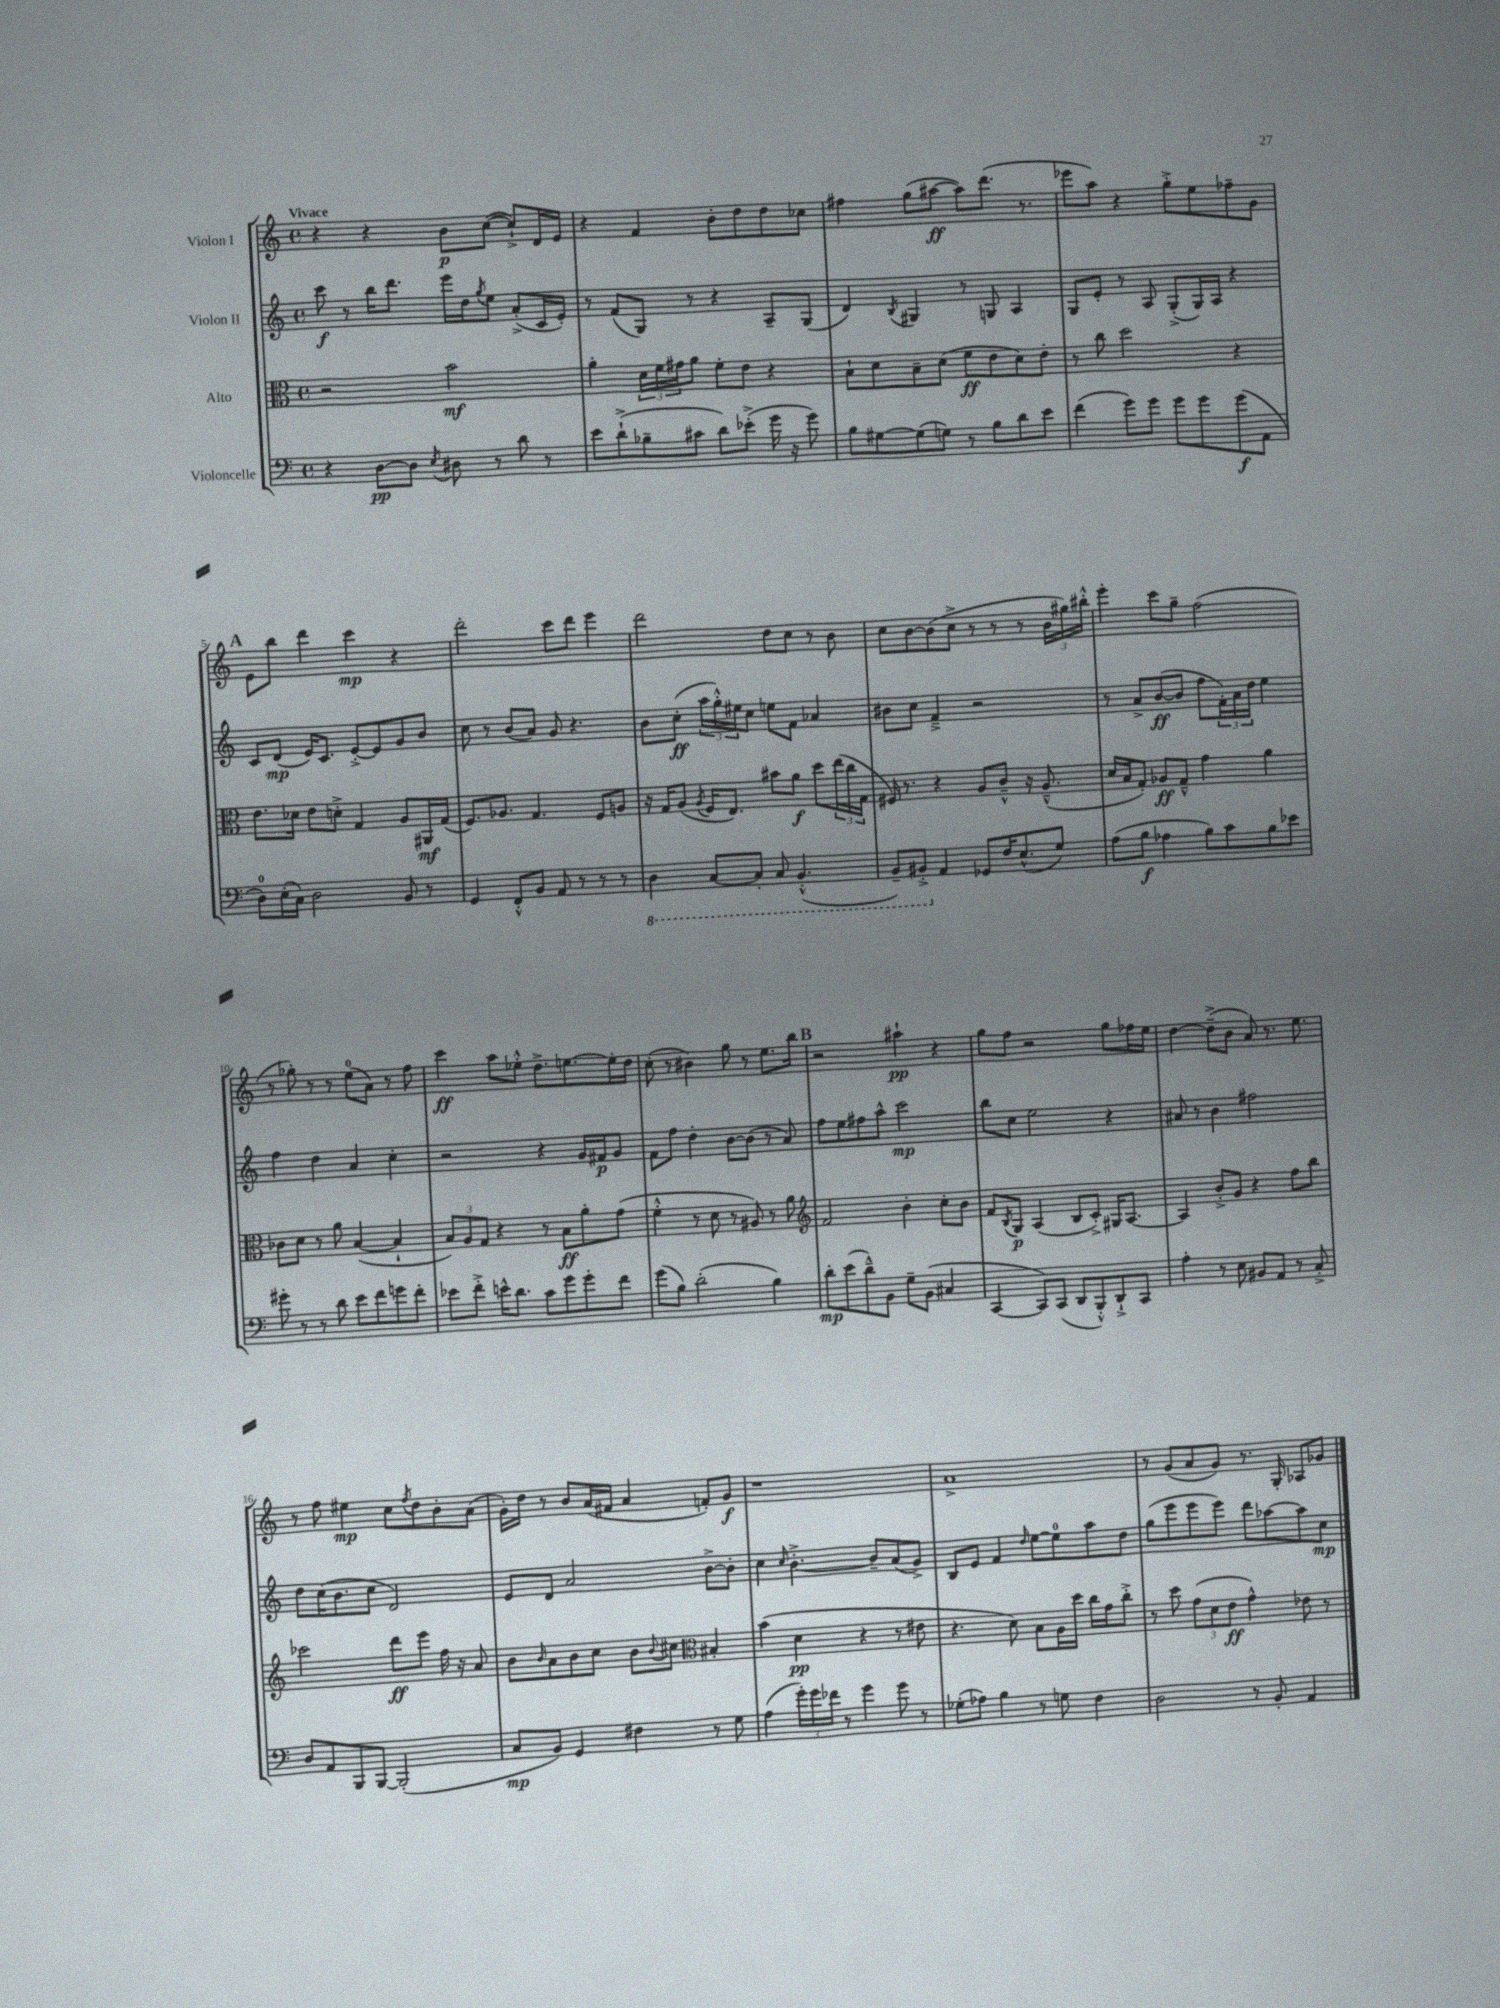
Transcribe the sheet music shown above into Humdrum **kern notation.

**kern	**dynam	**kern	**dynam	**kern	**dynam	**kern	**dynam
*part4	*part4	*part3	*part3	*part2	*part2	*part1	*part1
*staff4	*staff4	*staff3	*staff3	*staff2	*staff2	*staff1	*staff1
*I"Violoncelle	*	*I"Alto	*	*I"Violon II	*	*I"Violon I	*
*clefF4	*	*clefC3	*	*clefG2	*	*clefG2	*
*k[]	*	*k[]	*	*k[]	*	*k[]	*
*M4/4	*	*M4/4	*	*M4/4	*	*M4/4	*
*met(c)	*	*met(c)	*	*met(c)	*	*met(c)	*
=1	=1	=1	=1	=1	=1	=1	=1
!	!	!	!	!	!	!LO:TX:a:B:t=Vivace	!
4r	.	2r	.	8ccc\	f	4r	.
.	.	.	.	8r	.	.	.
[8D\L	pp	.	.	16bb\KL	.	4r	.
.	.	.	.	8.ddd\J	.	.	.
8D\J]	.	.	.	.	.	.	.
8qE/	.	.	.	.	.	.	.
8D#X\	.	2b\	mf	16eee\LL	.	8b\L	p
.	.	.	.	16dd\J	.	.	.
.	.	.	.	8qgg/	.	.	.
8r	.	.	.	8ee\J	.	([8cc\J	.
8d\	.	.	.	(8a'^/L	.	8cc`^/L])	.
8r	.	.	.	16c/L	.	16d/L	.
.	.	.	.	16e'/JJ)	.	16e/JJ	.
=2	=2	=2	=2	=2	=2	=2	=2
8e\L	.	4a'\	.	8r	.	4r	.
(8d`^\	.	.	.	(8f/L	.	.	.
8B-X~\	.	24d\LL	.	8G/J)	.	4f/	.
.	.	24f\	.	.	.	.	.
.	.	24g#X\J	.	.	.	.	.
8c#X\J	.	8a\J	.	8r	.	.	.
8d\L)	.	8f'\L	.	4r	.	8b'\L	.
(8e-X'^\J	.	8e\J	.	.	.	8dd\	.
16g\	.	4r	.	8A~/L	.	8dd\	.
16r	.	.	.	.	.	.	.
8g\)	.	.	.	(8G/J	.	8cc-X\J	.
=3	=3	=3	=3	=3	=3	=3	=3
8B\L	.	8B`\L	.	4d/)	.	4ff#X\	.
[8G#X\	.	8d\	.	.	.	.	.
.	.	.	.	8qB/	.	.	.
(8G#\]	.	8B~\	.	4G#X/	.	(8gg\L	.
8Gn\J)	.	(8d\J	.	.	.	[8aa#X\J	ff
8r	.	8f\L	ff	8r	.	8aa#\L])	.
8B\L	.	8e\	.	8Gn/	.	(8.ddd\J	.
8d\	.	8d\)	.	4A/	.	.	.
.	.	.	.	.	.	8.r	.
8e\J	.	8e'\J	.	.	.	.	.
=4	=4	=4	=4	=4	=4	=4	=4
(4f\	.	8r	.	8G/L	.	8eee-X\L	.
.	.	8cc\	.	8e'/J	.	8aa\J)	.
8g\L)	.	2dd\	.	8r	.	4r	.
8g\J	.	.	.	8A/	.	.	.
8g\L	.	.	.	(8G'^/L	.	8gg'^\L	.
8g\	.	.	.	16G/L)	.	8ee\	.
.	.	.	.	16A/JJ	.	.	.
(8g\	f	4r	.	4r	.	8ff-X~\	.
8AA\J	.	.	.	.	.	8g\J	.
!!LO:LB:g=z
!!LO:REH:place=s1:t=A
=5	=5	=5	=5	=5	=5	=5	=5
8D\L)	.	8.e\L	.	8c/L	.	8e\L	.
(16E'\L	.	.	.	(8d/J	mp	8bb\J	.
16C\JJ)	.	16d-X\Jk	.	.	.	.	.
2D\	.	8e\L	.	16e/KL)	.	4ddd\	.
.	.	.	.	8.c/J	.	.	.
.	.	8dn'^\J	.	.	.	.	.
.	.	4G/	.	[8e'^/L	.	4ccc\	mp
.	.	.	.	8e/]	.	.	.
8BB/	.	8A/L	.	8g/	.	4r	.
8r	.	16AA#X/L	mf	8b/J	.	.	.
.	.	(16G/JJ	.	.	.	.	.
=6	=6	=6	=6	=6	=6	=6	=6
4GG/	.	8.F/L)	.	8cc\	.	2ddd'\	.
.	.	.	.	8r	.	.	.
.	.	8.A-X/J	.	.	.	.	.
8FF'^^/L	.	.	.	(8b/L	.	.	.
8BB/J	.	4.G/	.	8a/J)	.	.	.
8AA/	.	.	.	8g/	.	8ccc\L	.
8r	.	.	.	4.r	.	8ddd\J	.
8r	.	8F/L	.	.	.	4eee\	.
8r	.	8An/J	.	.	.	.	.
=7	=7	=7	=7	=7	=7	=7	=7
*8ba	*	*	*	*	*	*	*
4DD\	.	16r	.	8b\L	.	2ddd\	.
.	.	16G/KL	.	.	.	.	.
.	.	(8A/J	.	(8cc'\J	ff	.	.
.	.	8qA/	.	.	.	.	.
[8CC/L	.	16F/KL	.	24aa\LL	.	.	.
.	.	.	.	24gg'^^\)	.	.	.
.	.	8.E/J)	.	.	.	.	.
.	.	.	.	24ee#X\J	.	.	.
8CC'/J]	.	.	.	8cc\J	.	.	.
8CC/	.	8b#X\L	.	8een\L	.	8dd\L	.
(4.BBB'^^/	.	8a\J	f	8f\J	.	8cc\J	.
.	.	8dd\L	.	4a-X/	.	8r	.
.	.	(24ee\L	.	.	.	8b\	.
.	.	24cc\	.	.	.	.	.
.	.	24G\JJ	.	.	.	.	.
=8	=8	=8	=8	=8	=8	=8	=8
8BBB~/L)	.	16F#X/)	.	8b#X\L	.	8cc\L	.
.	.	8.r	.	.	.	.	.
8BBB#X'^/J	.	.	.	8cc\J	.	[8b\	.
*X8ba	*	*	*	*	*	*	*
4AA/	.	4r	.	4f~^/	.	(8b\]	.
.	.	.	.	.	.	8cc^\J	.
8GG-X/L	.	8A/L	.	2r	.	8r	.
16F/K	.	8c~^^/J	.	.	.	8r	.
(8.E^^/	.	.	.	.	.	.	.
.	.	16r	.	.	.	8r	.
.	.	(8.A~^^/	.	.	.	.	.
8G/J)	.	.	.	.	.	24b\LL	.
.	.	.	.	.	.	24gg#X\)	.
.	.	.	.	.	.	24bb#X'^^\JJ	.
=9	=9	=9	=9	=9	=9	=9	=9
(8A\L	.	16d/LL	.	8r	.	4eee'\	.
.	.	16B/J	.	.	.	.	.
8B\J	f	8G'/J)	.	8a^/L	.	.	.
4A-X\	.	8A-X/L	ff	([8b/	ff	8ccc\L	.
.	.	8G~^^/J	.	8b/J]	.	8gg~\J	.
8B\L)	.	4g\	.	8ff\L	.	(2ff\	.
8c\	.	.	.	24f'\L)	.	.	.
.	.	.	.	24a\	.	.	.
.	.	.	.	24dd\JJ	.	.	.
8B\	.	4a\	.	4ee\	.	.	.
8e-X\J	.	.	.	.	.	.	.
!!LO:LB:g=z
=10	=10	=10	=10	=10	=10	=10	=10
8g#X'\	.	8c-X\L	.	4ff\	.	8r	.
8r	.	8d\J	.	.	.	8gg-X'\)	.
8r	.	8r	.	4dd\	.	8r	.
8d\	.	8a\	.	.	.	8r	.
8e\L	.	([4B/	.	4a/	.	(8ee\L	.
8f\	.	.	.	.	.	8a\J)	.
8gn\	.	4B`/]	.	4cc'\	.	8r	.
8f'\J	.	.	.	.	.	8ff\	.
=11	=11	=11	=11	=11	=11	=11	=11
8e-X\L	.	12B/L)	.	2r	.	4ccc\	ff
.	.	12A/	.	.	.	.	.
8f'^\J	.	.	.	.	.	.	.
.	.	12G/J	.	.	.	.	.
16en^^\KL	.	4r	.	.	.	8aa\L	.
8.d\J	.	.	.	.	.	.	.
.	.	.	.	.	.	8ee-X'^^\J	.
8c\L	.	8r	.	4r	.	8.dd^\L	.
8g\	.	8B\L	ff	.	.	.	.
.	.	.	.	.	.	[8.een\	.
8g'\	.	8a'\	.	16g/LL	.	.	.
.	.	.	.	16f#X/J	p	.	.
8f\J	.	(8g\J	.	8g/J	.	16ee'\L]	.
.	.	.	.	.	.	16dd\JJ	.
=12	=12	=12	=12	=12	=12	=12	=12
(8g\L	.	4f'^^\	.	8f\L	.	(8cc'\	.
8B\J)	.	.	.	8ff\J	.	8r	.
(2d'\	.	8r	.	4dd'\	.	4b#X\)	.
.	.	8d\	.	.	.	.	.
.	.	8r	.	[8b\L	.	8gg\	.
.	.	8A#X/)	.	(8b\J]	.	8r	.
4B\)	.	8r	.	8r	.	8.ee\L	.
.	.	8a\	.	8a/)	.	.	.
.	.	.	.	.	.	16bb\Jk	.
!!LO:REH:place=s1:t=B
=13	=13	=13	=13	=13	=13	=13	=13
*	*	*clefG2	*	*	*	*	*
8d'\L	mp	2f/	.	8ff\L	.	2r	.
(8e\	.	.	.	8ee\	.	.	.
8d~^^\)	.	.	.	8ff#X\	.	.	.
8BB\J	.	.	.	8aa^^\J	.	.	.
8G~\L	.	4b'\	.	2ccc\	mp	4aa#X`\	pp
(8BB\J	.	.	.	.	.	.	.
4C#X/	.	8cc'\L	.	.	.	4r	.
.	.	8b\J	.	.	.	.	.
=14	=14	=14	=14	=14	=14	=14	=14
[4CC/	.	8f/L	.	8bb\L	.	8gg\L	.
.	.	8qB/	.	.	.	.	.
.	.	8G/J	p	8cc\J	.	8ff\J	.
8CC/L])	.	(4A/	.	2ee\	.	2r	.
(8CC/J	.	.	.	.	.	.	.
8DD/L	.	8B/L	.	.	.	.	.
8BBB'^^/)	.	8c'^/J)	.	.	.	.	.
8DD`^/	.	16G#X/KL	.	4r	.	8gg\L	.
.	.	[8.A/J	.	.	.	.	.
8CC/J	.	.	.	.	.	16ff-X\L	.
.	.	.	.	.	.	16ee\JJ	.
=15	=15	=15	=15	=15	=15	=15	=15
4A'\	.	4A/]	.	8a#X/	.	[4dd\	.
.	.	.	.	8r	.	.	.
8r	.	8b'^/L	.	4b\	.	(8dd~^\L]	.
8E\	.	8g/J	.	.	.	8b\J	.
8BB#X/L	.	4r	.	2ff#X\	.	8a/)	.
8AA/J	.	.	.	.	.	8.r	.
8r	.	8ff\L	.	.	.	.	.
.	.	.	.	.	.	8.ee\	.
8C'^/	.	8bb\J	.	.	.	.	.
!!LO:LB:g=z
=16	=16	=16	=16	=16	=16	=16	=16
8D/L	.	2ccc-X\	.	8dd\L	.	8r	.
8AA/	.	.	.	(16cc\K	.	8ff\	.
.	.	.	.	8.b\	.	.	.
8BBB/	.	.	.	.	.	4ee#X\	mp
[8BBB/J	.	.	.	8cc\J	.	.	.
(2BBB'/]	.	8ddd\L	ff	2d/)	.	8cc\L	.
.	.	.	.	.	.	8qff/	.
.	.	8eee\J	.	.	.	8dd\	.
.	.	16ff\	.	.	.	8b'\	.
.	.	16r	.	.	.	.	.
.	.	8a/	.	.	.	(8a\J	.
=17	=17	=17	=17	=17	=17	=17	=17
8C/L	mp	8b\L	.	8e/L	.	16g'\LL)	.
.	.	.	.	.	.	16dd\JJ	.
.	.	16qqb/	.	.	.	.	.
8BB/J)	.	8a\	.	8d/J	.	8r	.
4GG/	.	8b\	.	2a/	.	8b/L	.
.	.	8cc\J	.	.	.	(16a/L	.
.	.	.	.	.	.	16f#X/JJ	.
4F#X\	.	8b\L	.	.	.	4a/	.
.	.	8qqb/	.	.	.	.	.
.	.	8cc#X\J	.	.	.	.	.
*	*	*clefC3	*	*	*	*	*
8r	.	4B#X'/	.	[8b^\L	.	8fn'/L)	.
8G\	.	.	.	8b'\J]	.	8g/J	f
=18	=18	=18	=18	=18	=18	=18	=18
(4A\	.	(4b\	.	4cc\	.	1r	.
.	.	.	.	16qqcc/	.	.	.
24g'\LL)	.	4d\	pp	[4.b'^\	.	.	.
24g\	.	.	.	.	.	.	.
24f-X\JJ	.	.	.	.	.	.	.
8r	.	.	.	.	.	.	.
4g\	.	4r	.	.	.	.	.
.	.	.	.	8b~/L]	.	.	.
8g\	.	8r	.	(8a/	.	.	.
8r	.	8e#X\	.	8g^/J)	.	.	.
=19	=19	=19	=19	=19	=19	=19	=19
(8G-X'\L	.	4.r	.	8B/L	.	1a^	.
8A-X\J)	.	.	.	8e/J	.	.	.
4B\	.	.	.	4f/	.	.	.
.	.	8d\)	.	.	.	.	.
.	.	.	.	16qqdd/	.	.	.
8r	.	8B\L	.	[8ee\L	.	.	.
8Gn\	.	16A\L	.	8ee\]	.	.	.
.	.	16dd\JJ	.	.	.	.	.
4F\	.	16cc\LL	.	8aa\	.	.	.
.	.	16g\J	.	.	.	.	.
.	.	8cc'^\J	.	8dd\J	.	.	.
=20	=20	=20	=20	=20	=20	=20	=20
2D\	.	8r	.	(8gg\L	.	8r	.
.	.	8dd\	.	8eee\	.	(8g/L	.
.	.	(12g\L	.	8eee\	.	8a/	.
.	.	12d\	.	.	.	.	.
.	.	.	.	8eee\J)	.	8g/J)	.
.	.	12e\J	ff	.	.	.	.
8r	.	4g^^\)	.	8ddd\L	.	8.r	.
8BB'/	.	.	.	[8aa-X\	.	.	.
.	.	.	.	.	.	16G'/	.
4AA/	.	8e-X\	.	8aa-\]	.	8A-X/L	.
.	.	8r	.	8cc\J	mp	8g-X/J	.
==	==	==	==	==	==	==	==
*-	*-	*-	*-	*-	*-	*-	*-
